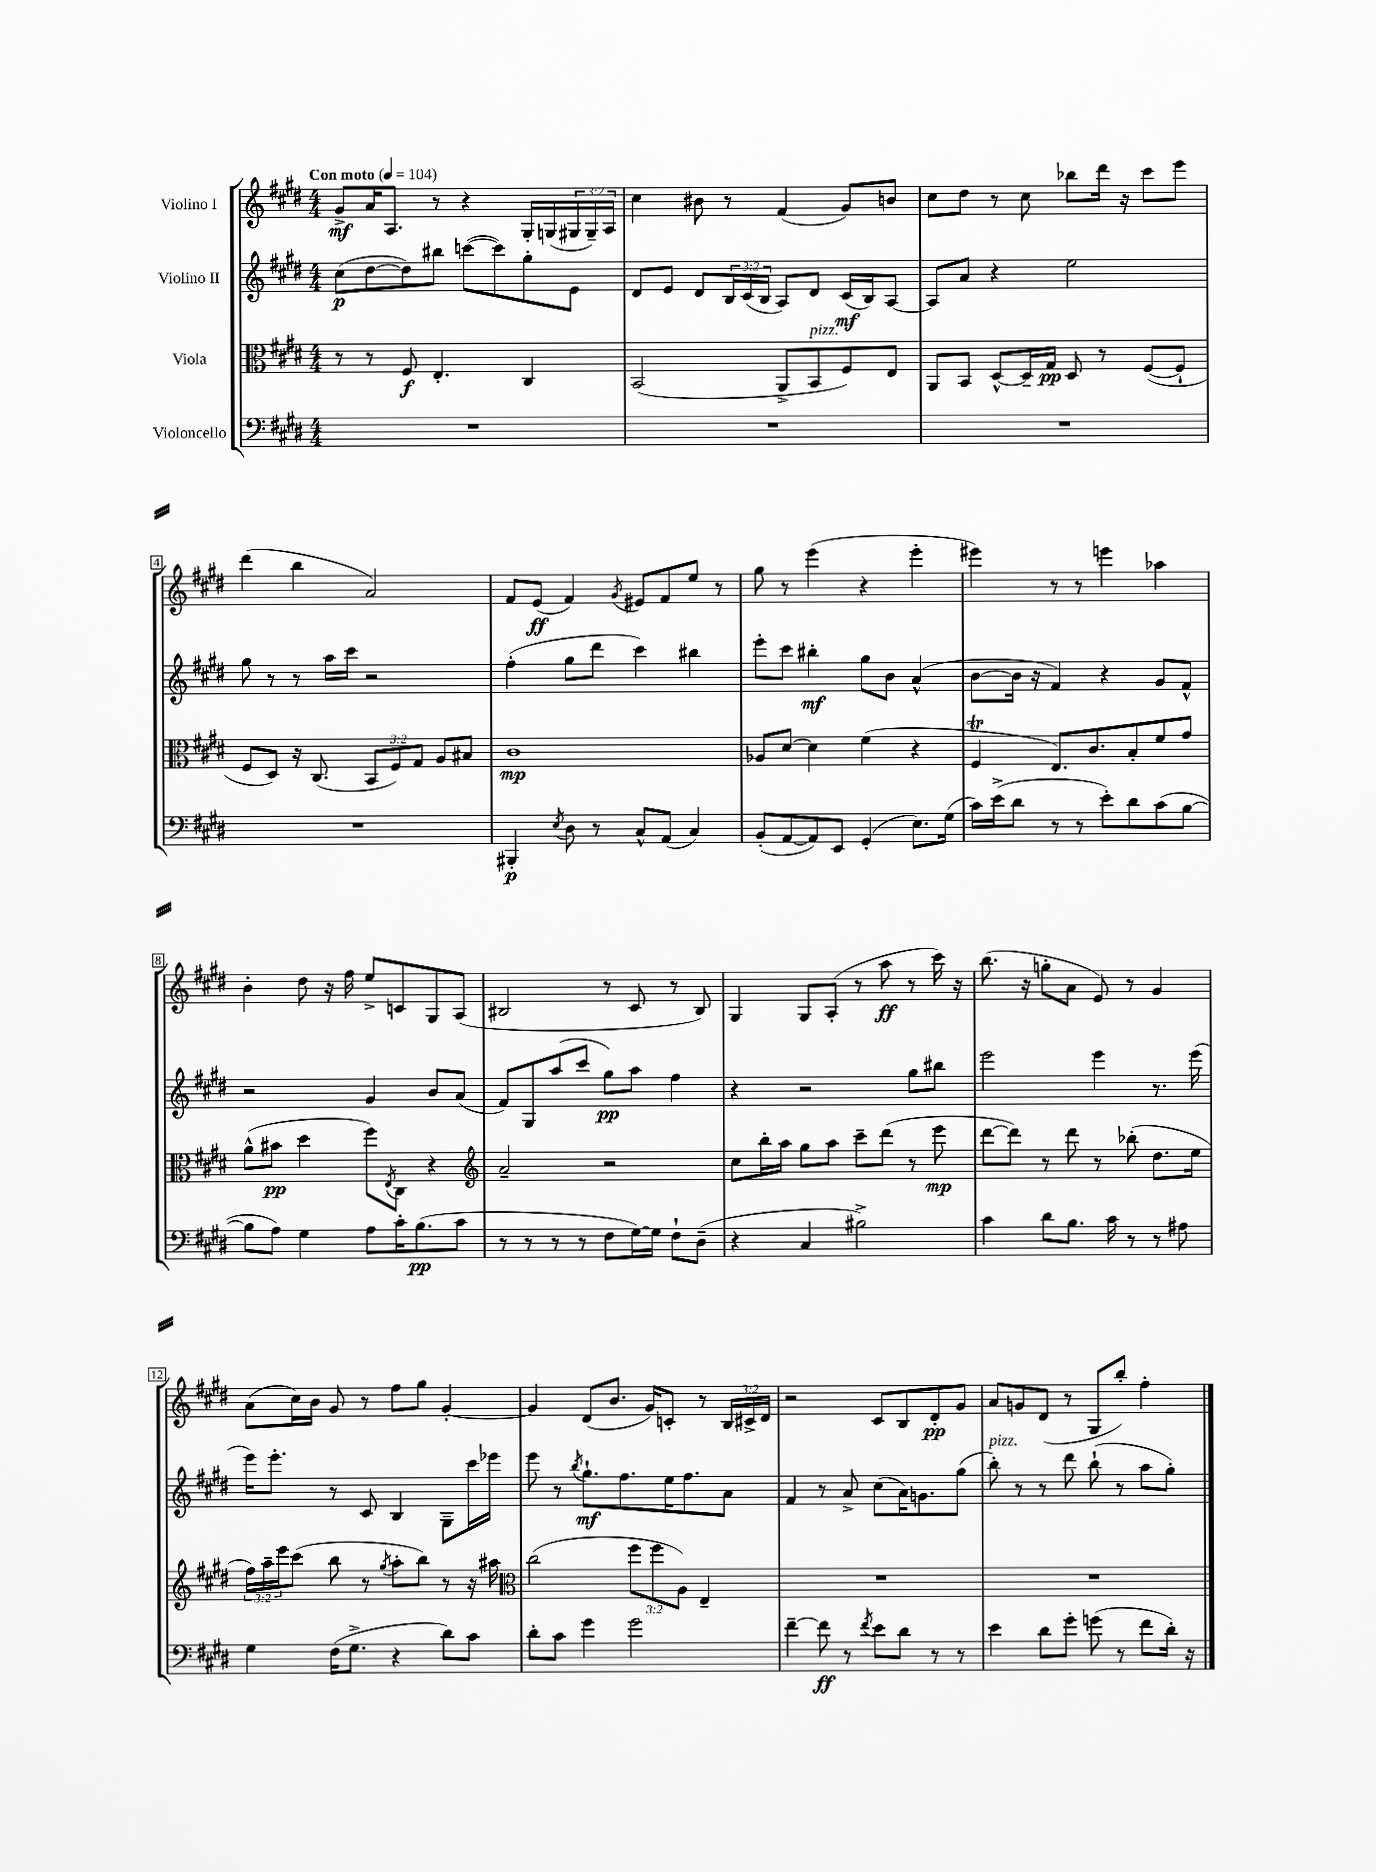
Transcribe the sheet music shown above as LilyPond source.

<<
\new StaffGroup <<
\new Staff = "s0" \with { instrumentName = "Violino I" } {
    \clef treble \key e \major \numericTimeSignature \time 4/4 \override Staff.TupletNumber.text = #tuplet-number::calc-fraction-text \tempo "Con moto" 4 = 104
    gis'8->\mf a'16 a8. r8 r4 gis16-. g16( \tuplet 3/2 { gis16 gis16--) a16 } |
    cis''4 bis'8 r8 fis'4( gis'8) b'8 |
    cis''8 dis''8 r8 cis''8 bes''8 dis'''16 r16 cis'''8 e'''8 |
    dis'''4( b''4 a'2) |
    fis'8 e'8\ff( fis'4) \acciaccatura { gis'8 } eis'8 fis'8 e''8 r8 |
    gis''8 r8 e'''4( r4 e'''4-. |
    eis'''4) r8 r8 e'''4 aes''4 |
    b'4-. dis''8 r16 fis''16 e''8-> c'8 gis8 a8( |
    bis2 r8 cis'8 r8 bis8) |
    gis4 gis8 a8-.( r8 a''8\ff r8 cis'''16) r16 |
    b''8.( r16 g''8-. a'8 e'8) r8 gis'4 |
    a'8( cis''16) b'16 gis'8 r8 fis''8 gis''8 gis'4~-. |
    gis'4 dis'8( b'8. gis'16) c'8-. r8 \tuplet 3/2 { b16 cis'16-> dis'16 } |
    r2 cis'8 b8 dis'8-.\pp gis'8 |
    a'8 g'8 dis'8( r8 gis8 b''8-.) fis''4-. \bar "|." |
}
\new Staff = "s1" \with { instrumentName = "Violino II" } {
    \clef treble \key e \major \numericTimeSignature \time 4/4 \override Staff.TupletNumber.text = #tuplet-number::calc-fraction-text
    cis''8\p( dis''8~ dis''8) bis''8 c'''8~( c'''8) gis''8-. e'8 |
    dis'8 e'8 dis'8 \tuplet 3/2 { b16 cis'16( b16 } a8) dis'8 cis'16\mf( b16) a8~ |
    a8 a'8 r4 e''2 |
    gis''8 r8 r8 a''16 cis'''16 r2 |
    fis''4-.( gis''8 dis'''8 cis'''4) bis''4 |
    e'''8-. cis'''8 bis''4-.\mf gis''8 b'8 a'4-^( |
    b'8~ b'16 r16 fis'4) r4 gis'8 fis'8-^ |
    r2 gis'4 b'8 a'8( |
    fis'8) gis8 a''8( cis'''8 gis''8\pp) a''8 fis''4 |
    r4 r2 gis''8 bis''8 |
    e'''2 e'''4 r8. e'''16( |
    e'''16) e'''8.-. r8 cis'8 b4 gis8-- cis'''16 ees'''16 |
    e'''8 r8 \acciaccatura { b''8 } gis''8.-!\mf fis''8. e''16 fis''8. a'8 |
    fis'4 r8 a'8-> cis''8( a'16) g'8. gis''8( |
    b''8-.^\markup { \italic "pizz." }) r8 r8 dis'''8 b''8-!( r8 a''8 gis''8-.) \bar "|." |
}
\new Staff = "s2" \with { instrumentName = "Viola" } {
    \clef alto \key e \major \numericTimeSignature \time 4/4 \override Staff.TupletNumber.text = #tuplet-number::calc-fraction-text
    r8 r8 fis8\f e4.-. cis4 |
    b,2( a,8-> b,8^\markup { \italic "pizz." } fis8) e8 |
    a,8 b,8 dis8~-^ dis16-- gis16\pp dis8 r8 fis8~( fis8-! |
    fis8 dis8) r16 cis8.( \tuplet 3/2 { b,8 fis8) gis8 } a8 bis8 |
    cis'1\mp |
    aes8 dis'8~ dis'4 fis'4( r4 |
    fis4\trill e8.) cis'8. b8-. fis'8 gis'8 |
    a'8-^( bis'8\pp dis''4 fis''8) \acciaccatura { e8 } cis8 r4 |
    \clef treble a'2-- r2 |
    cis''8 b''16-. a''16 gis''8 a''8 cis'''8-- dis'''8( r8 e'''8\mp |
    dis'''8~ dis'''8) r8 dis'''8 r8 bes''8-.( dis''8. e''16 |
    \tuplet 3/2 { fis''16) a''16-- e'''16 } cis'''8( b''8 r8 \acciaccatura { gis''8 } a''8-. b''8) r8 r16 ais''16 |
    \clef alto cis''2( \tuplet 3/2 { fis''8 fis''8 a8) } e4-- |
    R1 |
    R1 \bar "|." |
}
\new Staff = "s3" \with { instrumentName = "Violoncello" } {
    \clef bass \key e \major \numericTimeSignature \time 4/4
    R1 |
    R1 |
    R1 |
    R1 |
    bis,,4-.\p \acciaccatura { e8 } dis8 r8 cis8-^ a,8( cis4) |
    b,8-.( a,8~ a,8) e,8 gis,4-.( e8.) gis16( |
    cis'16) e'16->( dis'8 r8 r8 e'8-.) dis'8 cis'8( b8~ |
    b8 a8) gis4 a8 cis'16-. b8.\pp( cis'8 |
    r8 r8 r8 r8 fis8 gis16~) gis16 fis8-! dis8--( |
    r4 cis4 bis2->) |
    cis'4 dis'8 b8. cis'16 r8 r8 ais8 |
    gis4 fis16( gis8.-> r4 dis'8) cis'8 |
    dis'8-. cis'8 gis'4 gis'2 |
    fis'4~-- fis'8\ff r8 \acciaccatura { fis'8 } e'8 dis'8 r8 r8 |
    e'4 dis'8 gis'8-. g'8( r8 fis'8 dis'16-.) r16 \bar "|." |
}
>>
>>
\layout { \context { \Score \override BarNumber.stencil = #(make-stencil-boxer 0.1 0.3 ly:text-interface::print) } }
